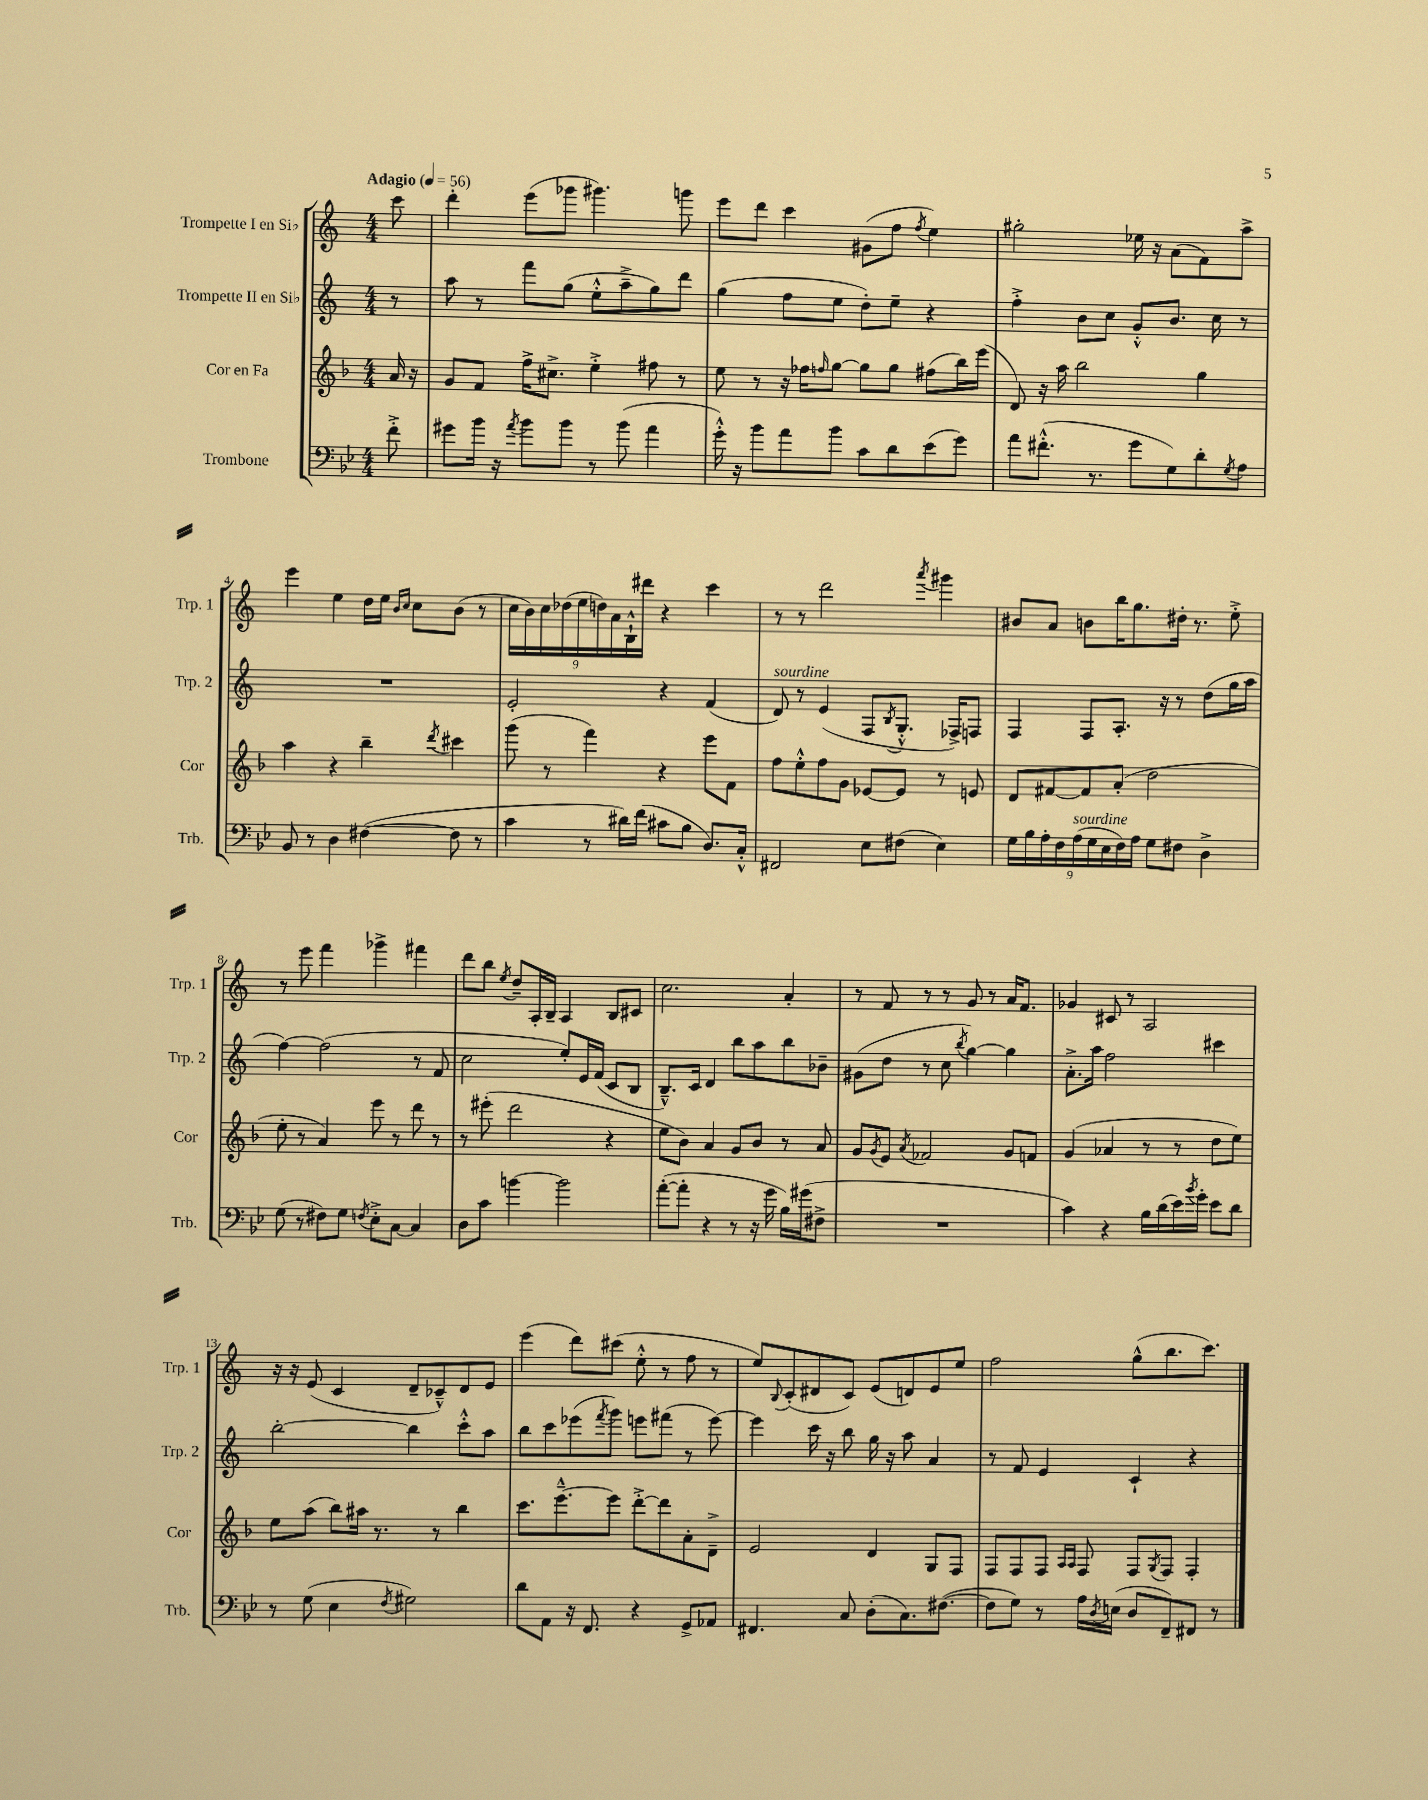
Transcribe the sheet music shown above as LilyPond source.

<<
\new StaffGroup <<
\new Staff = "s0" \with { instrumentName = "Trompette I en Sib" shortInstrumentName = "Trp. 1" } {
    \clef treble \key c \major \numericTimeSignature \time 4/4 \partial 8 \tempo "Adagio" 4 = 56
    c'''8 |
    d'''4-. e'''8( ges'''8 gis'''4.) g'''8 |
    e'''8 d'''8 c'''4 gis'8( f''8 \acciaccatura { f''8 } e''4) |
    gis''2-. ees''16 r16 a'8( f'8) a''8-> |
    e'''4 e''4 d''16 e''16 \grace { b'16 c''16 } c''8 b'8( r8 |
    \tuplet 9/8 { c''16 b'16) c''16 des''16( e''16 d''16) a'16 b16-!-^ dis'''16 } r4 c'''4 |
    r8 r8 d'''2 \acciaccatura { a'''8 } gis'''4 |
    bis'8 a'8 b'8 b''16 g''8. dis''16-. r8. e''8-.-> |
    r8 e'''8 f'''4 ges'''4-> fis'''4 |
    d'''8 b''8 \acciaccatura { e''8 } d''8-- a16-. b16-- a4 b8 cis'8 |
    c''2. a'4-. |
    r8 f'8 r8 r8 g'8 r8 a'16 f'8. |
    ges'4 cis'8 r8 a2 |
    r16 r16 e'8( c'4 d'8-- ces'8---^) d'8 e'8 |
    e'''4( d'''8) cis'''8( e''8-.-^ r8 f''8 r8 |
    e''8) \appoggiatura { b8 } c'8-.( dis'8 c'8) e'8( d'8) e'8 e''8 |
    f''2 g''8-^( b''8. c'''8.) \bar "|." |
}
\new Staff = "s1" \with { instrumentName = "Trompette II en Sib" shortInstrumentName = "Trp. 2" } {
    \clef treble \key c \major \numericTimeSignature \time 4/4 \partial 8
    r8 |
    a''8 r8 f'''8 g''8( e''8-.-^ a''8---> g''8) d'''8 |
    g''4( f''8 e''8 d''8-.) e''8-- r4 |
    f''4-.-> b'8 c''8 g'8-.-^ b'8. c''16 r8 |
    R1 |
    e'2-. r4 f'4( |
    d'8^\markup { \italic "sourdine" }) r8 e'4( f8 \acciaccatura { b8 } g8.-.-^ fes16->) f8 |
    f4 f8 a8.-. r16 r8 d''8( g''16 a''16 |
    f''4~) f''2( r8 f'8 |
    c''2 e''8-.) e'16 f'16( c'8 b8 |
    b8.---^) c'16 d'4 b''8 a''8 b''8 bes'8-- |
    gis'8( d''8 r8 c''8 \acciaccatura { b''8 } g''4~) g''4 |
    a'8.-.-> a''16 f''2 cis'''4 |
    b''2~-. b''4 c'''8-.-^ a''8 |
    b''8 c'''8 ees'''8( \acciaccatura { f'''8 } g'''8) e'''8 fis'''8( r8 e'''8~) |
    e'''4 c'''16 r16 b''8 g''16 r16 a''8 a'4 |
    r8 f'8 e'4 c'4-! r4 \bar "|." |
}
\new Staff = "s2" \with { instrumentName = "Cor en Fa" shortInstrumentName = "Cor" } {
    \clef treble \key f \major \numericTimeSignature \time 4/4 \partial 8
    a'16 r16 |
    g'8 f'8 f''16-> cis''8.-> e''4-.-> fis''8 r8 |
    e''8 r8 r16 fes''16 \grace { f''16 } g''8~ g''8 g''8 fis''8( bes''16) e'''16( |
    d'8) r16 a''16 bes''2 g''4 |
    a''4 r4 bes''4-- \acciaccatura { d'''8 } cis'''4 |
    g'''8( r8 f'''4) r4 e'''8 f'8 |
    f''8 e''8-.-^ f''8 g'8 ees'8~ ees'8 r8 e'8 |
    d'8 fis'8~ fis'8 a'8-.( d''2 |
    e''8-. r8 a'4) e'''8 r8 d'''8 r8 |
    r8 eis'''8-.( d'''2 r4 |
    e''8 bes'8) a'4 g'8 bes'8 r8 a'8 |
    g'8 \acciaccatura { g'8 } e'8 \acciaccatura { a'8 } fes'2 g'8 f'8 |
    g'4( aes'4 r8 r8 d''8 e''8) |
    e''8 a''8( bes''8) ais''16 r8. r8 bes''4 |
    c'''8. e'''8.~---^ e'''8 d'''8~-.-> d'''8 a'8-. d'8---> |
    e'2 d'4 g8 f8 |
    f8 f8 f8 \grace { a16 a16 } f8 f8 \acciaccatura { g8 } f8 f4-. \bar "|." |
}
\new Staff = "s3" \with { instrumentName = "Trombone" shortInstrumentName = "Trb." } {
    \clef bass \key bes \major \numericTimeSignature \time 4/4 \partial 8
    f'8-.-> |
    gis'8 bes'16 r16 \acciaccatura { a'8 } bes'8 bes'8 r8 bes'8( a'4 |
    g'16-.-^) r16 bes'8 a'8 bes'8 c'8 d'8 ees'8( g'8) |
    a'8 fis'8.-.-^( r8. g'8 g8) d'8-. \acciaccatura { g8 } a8 |
    bes,8 r8 d4 fis4~( fis8 r8 |
    c'4 r8 dis'16) f'16( cis'8 bes8 d8.) c16-.-^ |
    fis,2 ees8 fis8( ees4) |
    \tuplet 9/8 { g16 bes16 a16-. f16 a16^\markup { \italic "sourdine" }( g16 ees16 f16) a16 } g8 fis8 d4-> |
    g8( r8 fis8) g8 \acciaccatura { f8 } ees8-.-> c8~ c4 |
    d8 c'8 b'4~ b'2 |
    a'8~-.( a'8-. r4 r8 r16 g'16 bes16) gis'16( fis8-> |
    R1 |
    c'4) r4 bes16 d'16( ees'16) \acciaccatura { bes'8 } g'16-. ees'8 d'8 |
    r8 g8( ees4 \acciaccatura { f8 } gis2) |
    d'8 a,8 r16 f,8. r4 g,8-> aes,8 |
    fis,4. c8 d8-.( c8.) fis8.~( |
    fis8 g8) r8 a16 \acciaccatura { d8 } e16( d8 f,8--) fis,8 r8 \bar "|." |
}
>>
>>
